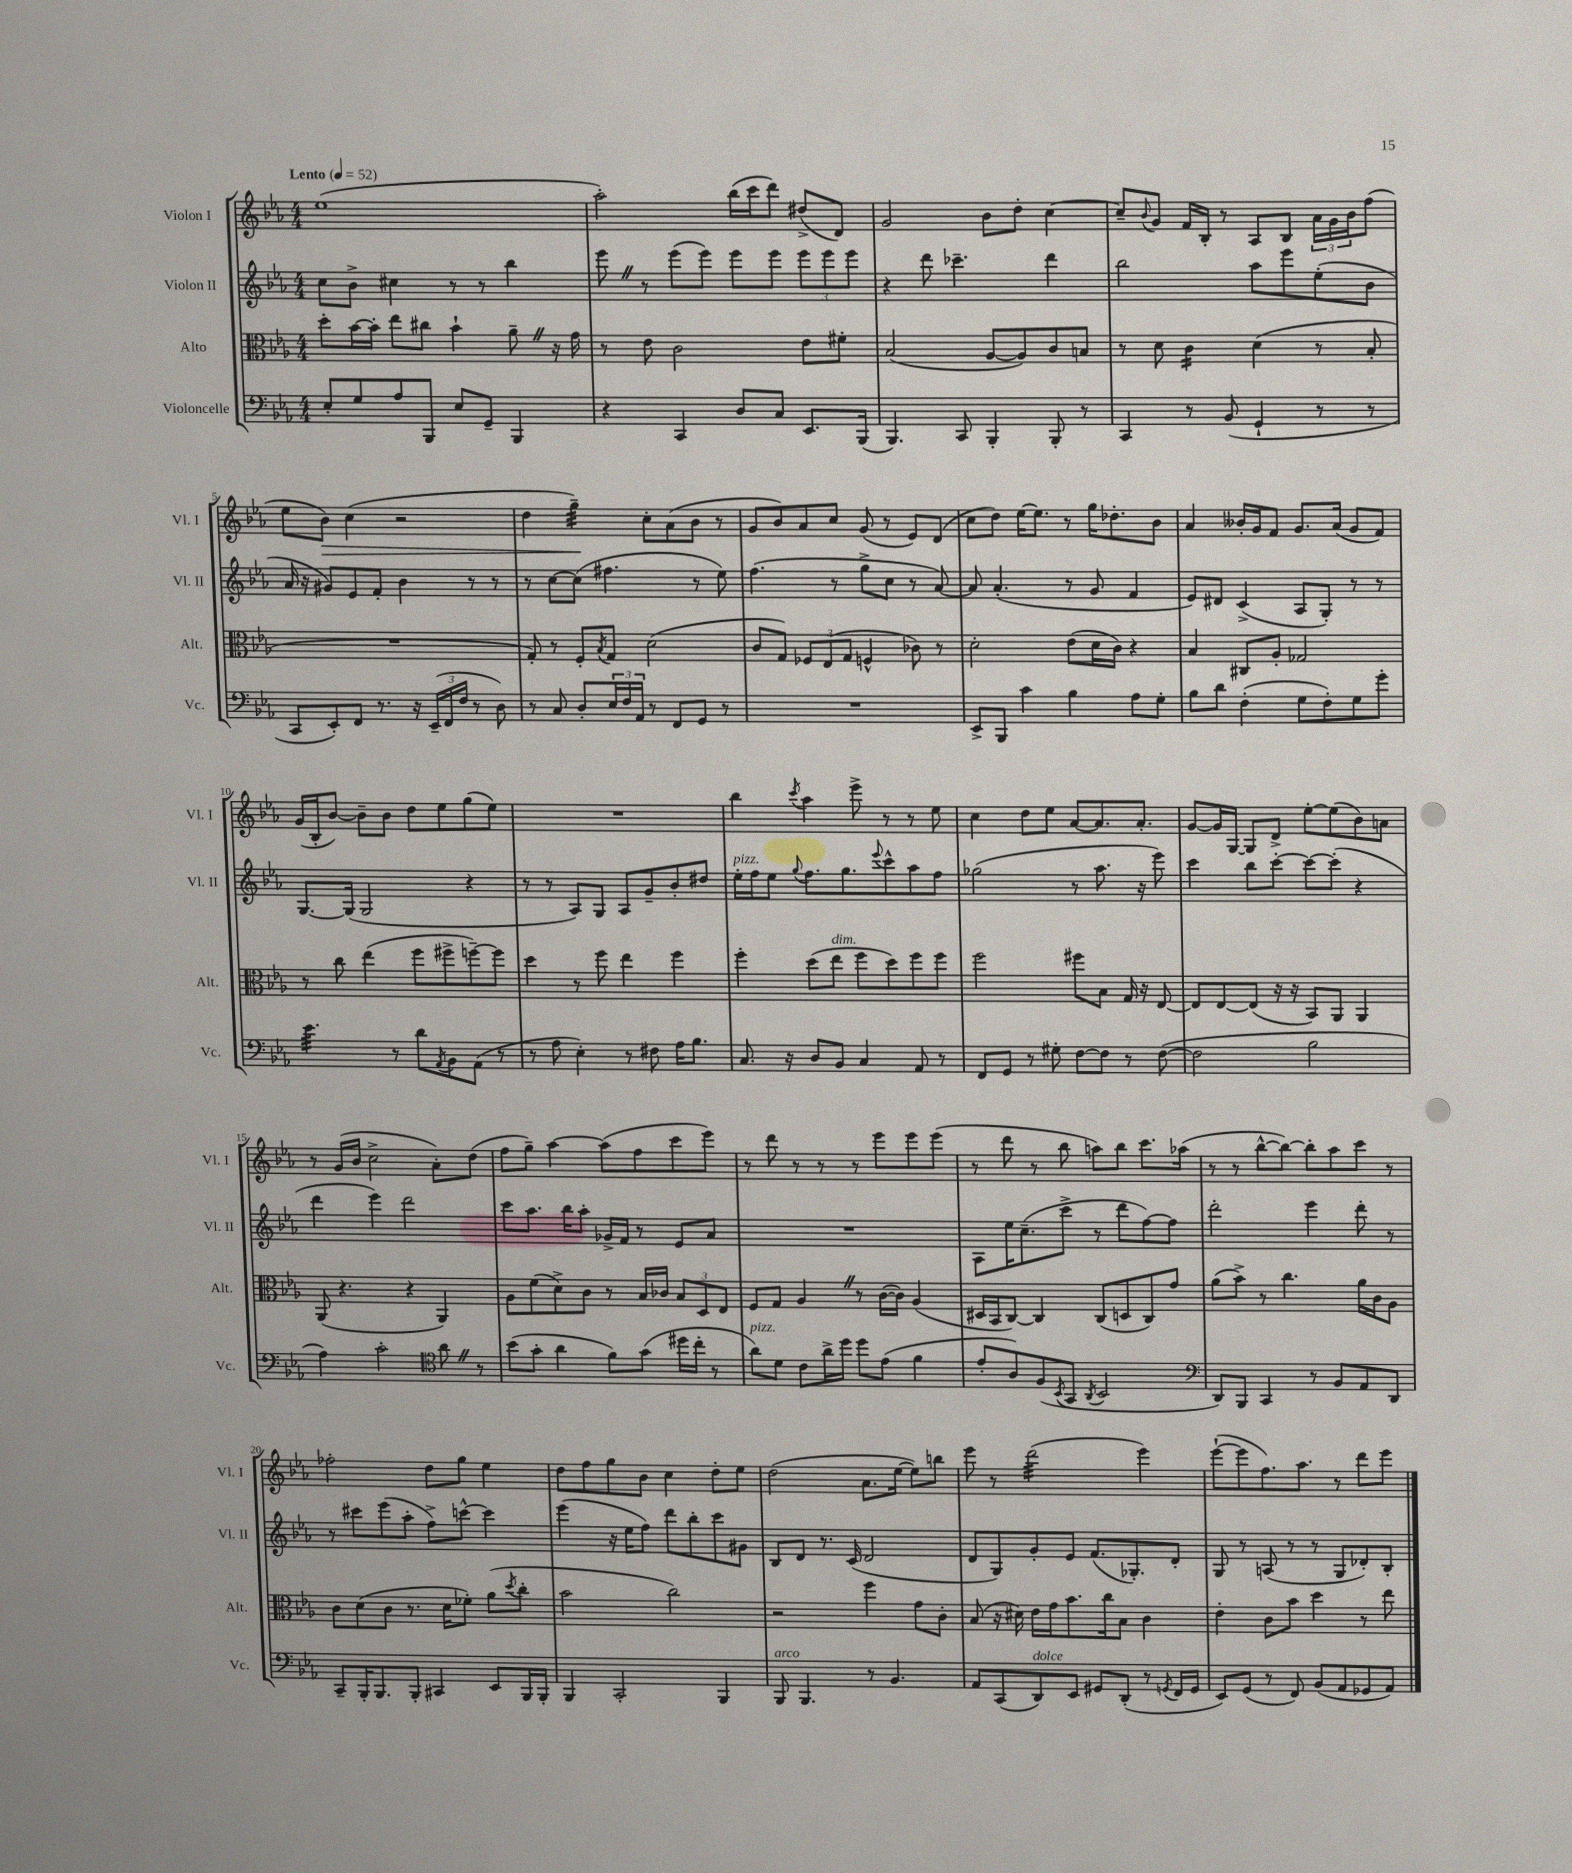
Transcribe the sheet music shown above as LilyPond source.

<<
\new StaffGroup <<
\new Staff = "s0" \with { instrumentName = "Violon I" shortInstrumentName = "Vl. I" } {
    \clef treble \key ees \major \numericTimeSignature \time 4/4 \tempo "Lento" 4 = 52
    ees''1( |
    aes''2-.) bes''16( c'''16 d'''8) dis''8->( d'8) |
    g'2 bes'8 d''8-. c''4~ |
    c''8-- \appoggiatura { bes'8 } g'8 f'16 bes16-. r8 aes8 bes8 \tuplet 3/2 { aes'16 g'16 bes'16 } f''8( |
    ees''8 bes'8\>) c''4( r2 |
    d''4 g''4:32--\!) c''8-. aes'8( bes'8 r8 |
    g'8 bes'8) aes'8 c''8 g'8( r8 ees'8) d'8( |
    c''8 d''8) ees''16~ ees''8. r8 g''16 des''8.-. bes'8 |
    aes'4 beses'16-. g'16 f'8 g'8. aes'16( g'8 f'8) |
    g'16( bes16-. bes'8~) bes'8-- bes'8 d''8 ees''8 g''8( ees''8) |
    R1 |
    bes''4 \acciaccatura { c'''8 } aes''4 ees'''8-> r8 r8 ees''8 |
    c''4 d''8 ees''8 aes'8~ aes'8. aes'8.-. |
    g'8~ g'16 g16~ g8 d'8-> ees''8~-. ees''8( bes'8) a'8 |
    r8 g'16( bes'16 c''2-> aes'8-.) d''8( |
    f''8 g''8--) aes''4~ aes''8( f''8 c'''8 ees'''8) |
    r8 d'''8 r8 r8 r8 ees'''8 ees'''8 ees'''8( |
    r8 d'''8 r8 bes''8 a''8) bes''8 c'''8. aes''16( |
    r8 r8 bes''8~-^ bes''8~) bes''8-. aes''8 c'''8 r8 |
    fes''2-. d''8 g''8 ees''4 |
    d''8 f''8 g''8 bes'8 c''4 d''8-. ees''8 |
    d''2( aes'8. ees''16~ ees''8) b''8 |
    ees'''8 r8 d'''2:32( ees'''4) |
    ees'''8~-!( ees'''8 f''8.) aes''8. r8 d'''8 ees'''8 \bar "|." |
}
\new Staff = "s1" \with { instrumentName = "Violon II" shortInstrumentName = "Vl. II" } {
    \clef treble \key ees \major \numericTimeSignature \time 4/4
    c''8 bes'8-> cis''4 r8 r8 bes''4 |
    ees'''8 \once \override BreathingSign.text = \markup { \musicglyph "scripts.caesura.straight" } \breathe r8 ees'''8( ees'''8) ees'''8 ees'''8 \tuplet 3/2 { ees'''8 ees'''8 ees'''8 } |
    r4 d'''8 ces'''4.-- d'''4 |
    bes''2 aes''8 ees'''8 ees''8-.( bes'8 |
    aes'16 r16 gis'8) ees'8 f'8-. bes'4 r8 r8 |
    r8 c''8~ c''8( fis''4. r8 ees''8) |
    f''4.( r8 g''8-> c''8 r8 aes'8~) |
    aes'8 aes'4.-.( r8 g'8 f'4 |
    ees'8) dis'8 c'4->( aes8 g8-.) r8 r8 |
    g8.~ g16( g2 r4 |
    r8 r8 aes8) g8 aes8 g'8-- bes'8-. dis''8 |
    ees''16-.^\markup { \italic "pizz." } f''16 ees''8 \appoggiatura { g''8 } f''8. g''8. \appoggiatura { ees'''8 } c'''8-^ aes''8 f''8 |
    ges''2( r8 aes''8. r16 ees'''8) |
    c'''4 bes''8 c'''8~-. c'''8~ c'''8-.( r4 |
    d'''4 ees'''4) d'''2 |
    c'''8 aes''8. bes''16 aes''8-. ges'16-> f'16 r8 ees'8 aes'8 |
    R1 |
    aes8 ees''16 c''8.--( c'''8-> r8 d'''8 f''8~) f''8 |
    d'''2-. ees'''4 d'''8-. r8 |
    r8 cis'''8 ees'''8( aes''8-. f''8->) c'''8~-^ c'''4 |
    ees'''4( r16 ees''16 f''8) d'''8 bes''8-. c'''8 gis'8 |
    bes8 d'8 r8. c'16( d'2 |
    d'8 g8) g'8-. ees'8 f'8.( ges8.-.) d'8-. |
    g8 r8 a8( r8 r8 g8 des'8-.) bes8-. \bar "|." |
}
\new Staff = "s2" \with { instrumentName = "Alto" shortInstrumentName = "Alt." } {
    \clef alto \key ees \major \numericTimeSignature \time 4/4
    d''8-. bes'16~ bes'16-. ees''8 cis''8 bes'4-! aes'8-- \once \override BreathingSign.text = \markup { \musicglyph "scripts.caesura.straight" } \breathe r16 g'16 |
    r8 ees'8 c'2 ees'8 fis'8-. |
    bes2( aes8~ aes8) c'8 b8 |
    r8 d'8 c'4:16 d'4( r8 bes8-. |
    R1 |
    g8-.) r8 f8-. \acciaccatura { bes8 } g8 d'2( |
    c'8 g8) \tuplet 3/2 { fes8 ees8( g8 } f4-^ ces'8) r8 |
    d'2-. ees'8( d'16 c'16) r4 |
    bes4 cis8 aes8-. ges2 |
    r8 c''8 ees''4( f''8 fis''8-> f''8~--) f''8 |
    d''4 r8 f''8 ees''4 f''4 |
    f''4-. d''8( ees''8^\markup { \italic "dim." } f''8 d''8) f''8 f''8 |
    f''2 fis''8 bes8 g16 r16 ees8~ |
    ees8 ees8~ ees8( r16 r16 bes,8) aes,8 aes,4 |
    aes,8( r4. r4 aes,4) |
    aes8 f'8( d'8->) c'8 r8 bes16 ces'16 \tuplet 3/2 { bes8 d8 ees8 } |
    f8 g8 aes4 \once \override BreathingSign.text = \markup { \musicglyph "scripts.caesura.straight" } \breathe r8 c'16~( c'16) aes4( |
    dis16 bes,16 c8~) c4 c8( d8 c8) g'8 |
    aes'8( bes'8->) r8 c''4. aes'16 c'16 aes8 |
    c'8 d'8( c'8 r8. d'16 fes'8-.) aes'8( \acciaccatura { d''8 } c''8-. |
    bes'2 c''2) |
    r2 f''4 g'8 c'8-. |
    bes8( r16 dis'16) ees'16 g'16 bes'8. c''16 bes8 c'4 |
    ees'4-. c'8 bes'8 d''4 r8 ees''8 \bar "|." |
}
\new Staff = "s3" \with { instrumentName = "Violoncelle" shortInstrumentName = "Vc." } {
    \clef bass \key ees \major \numericTimeSignature \time 4/4
    ees8-. g8 aes8 bes,,8 ees8 g,8-- bes,,4 |
    r4 c,4 d8 c8 ees,8. bes,,16( |
    bes,,4.) c,8 bes,,4-. bes,,8-. r8 |
    c,4 r8 bes,8( g,4-! r8 r8 |
    c,8 ees,8-.) f,8 r8. r16 \tuplet 3/2 { ees,16--( f,16 f16 } r8 d8) |
    r8 c8 d8-. \tuplet 3/2 { ees16 f16 aes,16 } r8 f,8 g,8 r8 |
    R1 |
    ees,8-> bes,,8 c'4 bes4 aes8 g8-. |
    bes8 d'8 f4-.( g8 f8-.) g8 g'8-. |
    ees'4.:32 r8 d'8 \acciaccatura { aes,8 } bes,8 aes,8( r8 |
    r8 aes8 ees4-.) r8 fis8 aes16 bes8. |
    c8. r16 d8 bes,8 c4 aes,8 r8 |
    f,8 g,8 r8 gis8-. f8~ f8 r8 f8~( |
    f2 bes2 |
    aes4) c'2-. \clef tenor aes'8 \once \override BreathingSign.text = \markup { \musicglyph "scripts.caesura.straight" } \breathe r8 |
    bes'8( g'8-. aes'4 f'8) g'8( dis''16 c''16-. r8 |
    aes'8^\markup { \italic "pizz." }) d'8 c'8 aes'16-> d''16 d''8 ees'8( f'4 |
    ees'8-. aes8) f8( \acciaccatura { bes,8 } g,8 \acciaccatura { aes,8 } bes,2 |
    \clef bass d,8) bes,,8 c,4 r8 bes,8 aes,8 d,8 |
    c,8-- bes,,16-. bes,,8. bes,,8-. cis,4 ees,8 bes,,16 bes,,16-. |
    bes,,4 c,2-. bes,,4 |
    bes,,8^\markup { \italic "arco" } bes,,4. r8 bes,4. |
    aes,8 c,8( d,8^\markup { \italic "dolce" }) ees,8 gis,8 d,8-.( r8 \acciaccatura { g,8 } f,16 g,16 |
    ees,8) g,8( r8 f,8) bes,8( aes,8 ges,8 aes,8) \bar "|." |
}
>>
>>
